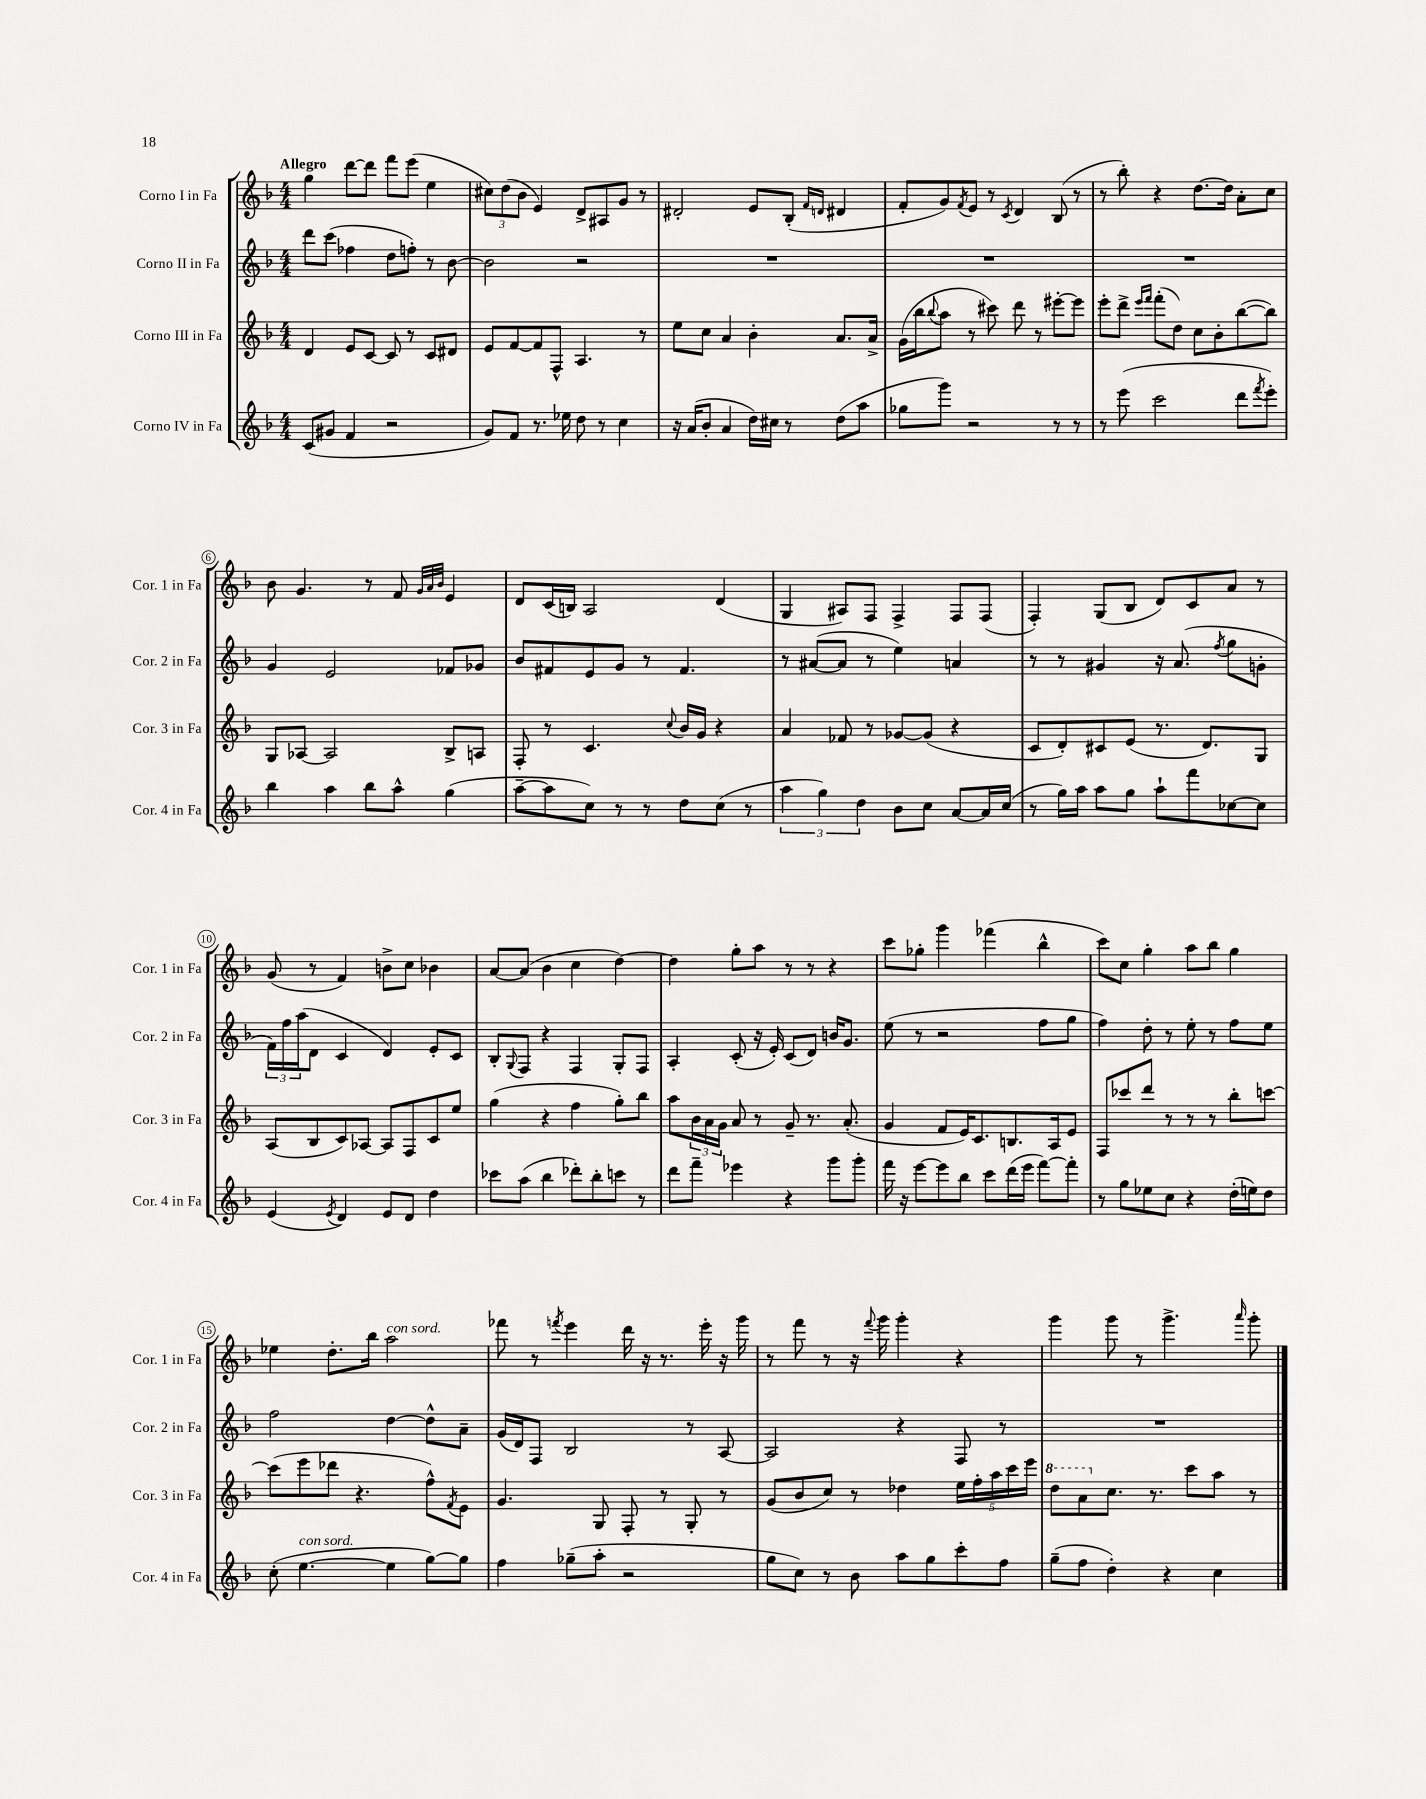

**kern	**kern	**kern	**kern
*part4	*part3	*part2	*part1
*staff4	*staff3	*staff2	*staff1
*I"Corno IV in Fa	*I"Corno III in Fa	*I"Corno II in Fa	*I"Corno I in Fa
*I'Cor. 4 in Fa	*I'Cor. 3 in Fa	*I'Cor. 2 in Fa	*I'Cor. 1 in Fa
*clefG2	*clefG2	*clefG2	*clefG2
*k[b-]	*k[b-]	*k[b-]	*k[b-]
*M4/4	*M4/4	*M4/4	*M4/4
=1	=1	=1	=1
!	!	!	!LO:TX:a:B:t=Allegro
(8c/L	4d/	8ddd\L	4gg\
8g#X/J	.	(8ccc\J	.
4f/	8e/L	4ff-X\	[8ddd\L
.	[8c/J	.	8ddd\J]
2r	8c/]	8dd\L	8fff\L
.	8r	8ffn'\J)	(8eee\J
.	8c/L	8r	4ee\
.	8d#X/J	[8b-\	.
=2	=2	=2	=2
8g/L)	8e/L	2b-\]	12cc#X\L)
.	.	.	(12dd\
8f/J	[8f/	.	.
.	.	.	12b-\J
8.r	8f/]	.	4e/)
.	8F^^/J	.	.
16ee-X\	.	.	.
8dd\	4.A/	2r	8d^/L
8r	.	.	8A#X/
4cc\	.	.	8g/J
.	8r	.	8r
=3	=3	=3	=3
16r	8ee\L	1r	2d#X'/
(16a/KL	.	.	.
8b-'/J	8cc\J	.	.
4a/	4a/	.	.
16dd\LL)	4b-'\	.	8e/L
16cc#X\JJ	.	.	.
8r	.	.	(8B-'/J
.	.	.	16qqf/LL
.	.	.	16qqdn/JJ
(8dd\L	8.a/L	.	4d#X/
8aa\J	.	.	.
.	16a^/Jk	.	.
=4	=4	=4	=4
8gg-X\L	(16g\LL	1r	8f'/L
.	16bb-\J	.	.
.	8qqbb-/	.	.
8ggg\J)	8aa\J	.	8g/)
.	.	.	8qf/
2r	8r	.	8e/J
.	8ccc#X\)	.	8r
.	.	.	8qc/
.	8ddd\	.	4d/
.	8r	.	.
8r	[8eee#X'\L	.	(8B-/
8r	8eee#\J]	.	8r
=5	=5	=5	=5
8r	8eee'\L	1r	8r
(8eee\	8ddd^\J	.	8bb-'\)
.	16qqeee/LL	.	.
.	16qqfff/JJ	.	.
2ccc\	(8fff'\L	.	4r
.	8dd\J)	.	.
.	8cc\L	.	[8.dd\L
.	8b-'\	.	.
.	.	.	16dd\Jk]
8ddd\L	([8bb-\	.	8a'\L
8qfff/	.	.	.
8eee'\J)	8bb-\J])	.	8cc\J
!!LO:LB:g=z
=6	=6	=6	=6
4bb-\	8G/L	4g/	8b-\
.	[8A-X/J	.	4.g/
4aa\	2A-/]	2e/	.
8bb-\L	.	.	8r
8aa^^\J	.	.	8f/
.	.	.	32qqg/LLL
.	.	.	32qqa/
.	.	.	32qqb-/JJJ
(4gg\	8B-^/L	8f-X/L	4e/
.	8An/J	8g-X/J	.
=7	=7	=7	=7
[8aa~\L	8F'/	8b-/L	8d/L
8aa\]	8r	8f#X/	(16c/L
.	.	.	16Bn/JJ)
8cc\J)	4.c/	8e/	2A/
8r	.	8g/J	.
8r	.	8r	.
.	8qqcc/	.	.
8dd\L	16b-/LL	4.f#/	.
.	16g/JJ	.	.
(8cc\J	4r	.	(4d/
8r	.	.	.
=8	=8	=8	=8
6aa\	4a/	8r	4G/
.	.	([8a#X/L	.
6gg\)	.	.	.
.	8f-X/	8a#/J]	8A#X/L)
6dd\	.	.	.
.	8r	8r	8F/J
8b-\L	[8g-X/L	4ee\)	4F^/
8cc\J	(8g-/J]	.	.
[8a/L	4r	4an/	8F/L
16a/L]	.	.	(8F/J
(16cc/JJ	.	.	.
=9	=9	=9	=9
8r	8c/L	8r	4F'/)
16gg\LL)	8d'/)	8r	.
16aa\JJ	.	.	.
8aa\L	8c#X/	4g#X/	(8G/L
8gg\J	(8e/J	.	8B-/J
8aa`\L	8.r	16r	8d/L)
.	.	(8.a/	.
8fff\	.	.	8c/
.	8.d/L)	.	.
.	.	8qff/	.
[8cc-X\	.	8gg\L	8a/J
8cc-\J]	8G/J	8gn'\J	8r
!!LO:LB:g=z
=10	=10	=10	=10
(4e/	(8A/L	24f\LL)	(8g/
.	.	24ff\	.
.	.	(24aa\J	.
.	8B-/	8d\J	8r
8qe/	.	.	.
4d/)	8c/)	4c/	4f/)
.	[8A-X/J	.	.
8e/L	8A-/L]	4d/)	8bn^\L
8d/J	8F/	.	8cc\J
4dd\	8c/	8e'/L	4b-X\
.	8ee/J	8c/J	.
=11	=11	=11	=11
8ccc-X\L	(4gg\	8B-'/L	[8a/L
.	.	8qqG/	.
(8aa\J	.	8F/J	(8a/J]
4bb-\	4r	4r	4b-\
8ddd-X'\L)	4ff\	4F/	4cc\
8bb-'\	.	.	.
8cccn\J	8gg'\L)	8G'/L	[4dd\)
8r	8bb-\J	8F/J	.
=12	=12	=12	=12
8ddd\L	8aa\L	4A'/	4dd\]
8fff~\J	24b-\L	.	.
.	24a\	.	.
.	24g\JJ	.	.
4eee-X\	8a/	(8c'/	8gg'\L
.	8r	16r	8aa\J
.	.	16e'/)	.
4r	8g~/	(8c/L	8r
.	8.r	8d/J)	8r
8ggg\L	.	16bn/KL	4r
.	(8.a'/	8.g/J	.
8ggg'\J	.	.	.
=13	=13	=13	=13
16fff\	4g/	(8ee\	8ccc\L
16r	.	.	.
[8eee\L	.	8r	8gg-X'\J
8eee\]	8f/L	2r	4ggg\
8bb-\J	16e/K)	.	.
.	8.c/	.	.
8ccc\L	.	.	(4fff-X\
(16ddd\L	8.Bn/	.	.
16eee\JJ	.	.	.
[8fff\L)	.	8ff\L	4bb-^^\
.	16A/k	.	.
8fff'\J]	8e/J	8gg\J	.
=14	=14	=14	=14
8r	8F/L	4ff\)	8ccc\L)
8gg\L	8ccc-X/	.	8cc\J
8ee-X\	8ddd/J	8dd'\	4gg'\
8cc\J	8r	8r	.
4r	8r	8ee'\	8aa\L
.	8r	8r	8bb-\J
(16dd'\LL	8bb-'\L	8ff\L	4gg\
16een\J)	.	.	.
8dd\J	[8cccn\J	8ee\J	.
!!LO:LB:g=z
=15	=15	=15	=15
(8cc'\	(8ccc\L]	2ff\	4ee-X\
!LO:TX:a:i:t=con sord.	!	!	!
[4.ee\	8eee\	.	.
.	8ddd-X\J	.	8.dd'\L
.	4.r	.	.
.	.	.	16bb-\Jk
!	!	!	!LO:TX:a:i:t=con sord.
4ee\]	.	[4dd\	2aa\
[8gg\L)	8ff^^\L)	8dd^^\L]	.
.	8qf/	.	.
8gg\J]	8e\J	8a~\J	.
=16	=16	=16	=16
4ff\	4.g/	(16g/LL	8fff-X\
.	.	16d/J)	.
.	.	8F/J	8r
.	.	.	8qfffn/
(8gg-X~\L	.	2B-/	4eee\
8aa'\J	8G/	.	.
2r	8F'/	.	16ddd\
.	.	.	16r
.	8r	.	8.r
.	8G'/	8r	.
.	.	.	16eee'\
.	8r	[8A/	16r
.	.	.	16ggg\
=17	=17	=17	=17
8gg\L	(8g/L	2A/]	8r
8cc\J)	8b-/	.	8fff\
8r	8cc/J)	.	8r
8b-\	8r	.	16r
.	.	.	8qqfff/
.	.	.	16ggg\
8aa\L	4dd-X\	4r	4ggg'\
8gg\	.	.	.
8ccc'\	20ee\LL	8F/	4r
.	20ff'\	.	.
.	20aa\	.	.
8ff\J	.	8r	.
.	20ccc\	.	.
.	20eee\JJ	.	.
=18	=18	=18	=18
*	*8va	*	*
(8gg~\L	8ddd\L	1r	4ggg\
8ff\J	8aa\	.	.
*	*X8va	*	*
4dd'\)	8.cc\J	.	8ggg\
.	.	.	8r
.	8.r	.	.
4r	.	.	4.ggg^\
.	8ccc\L	.	.
4cc\	8aa\J	.	.
.	.	.	16qqaaa/
.	8r	.	8ggg'\
==	==	==	==
*-	*-	*-	*-
